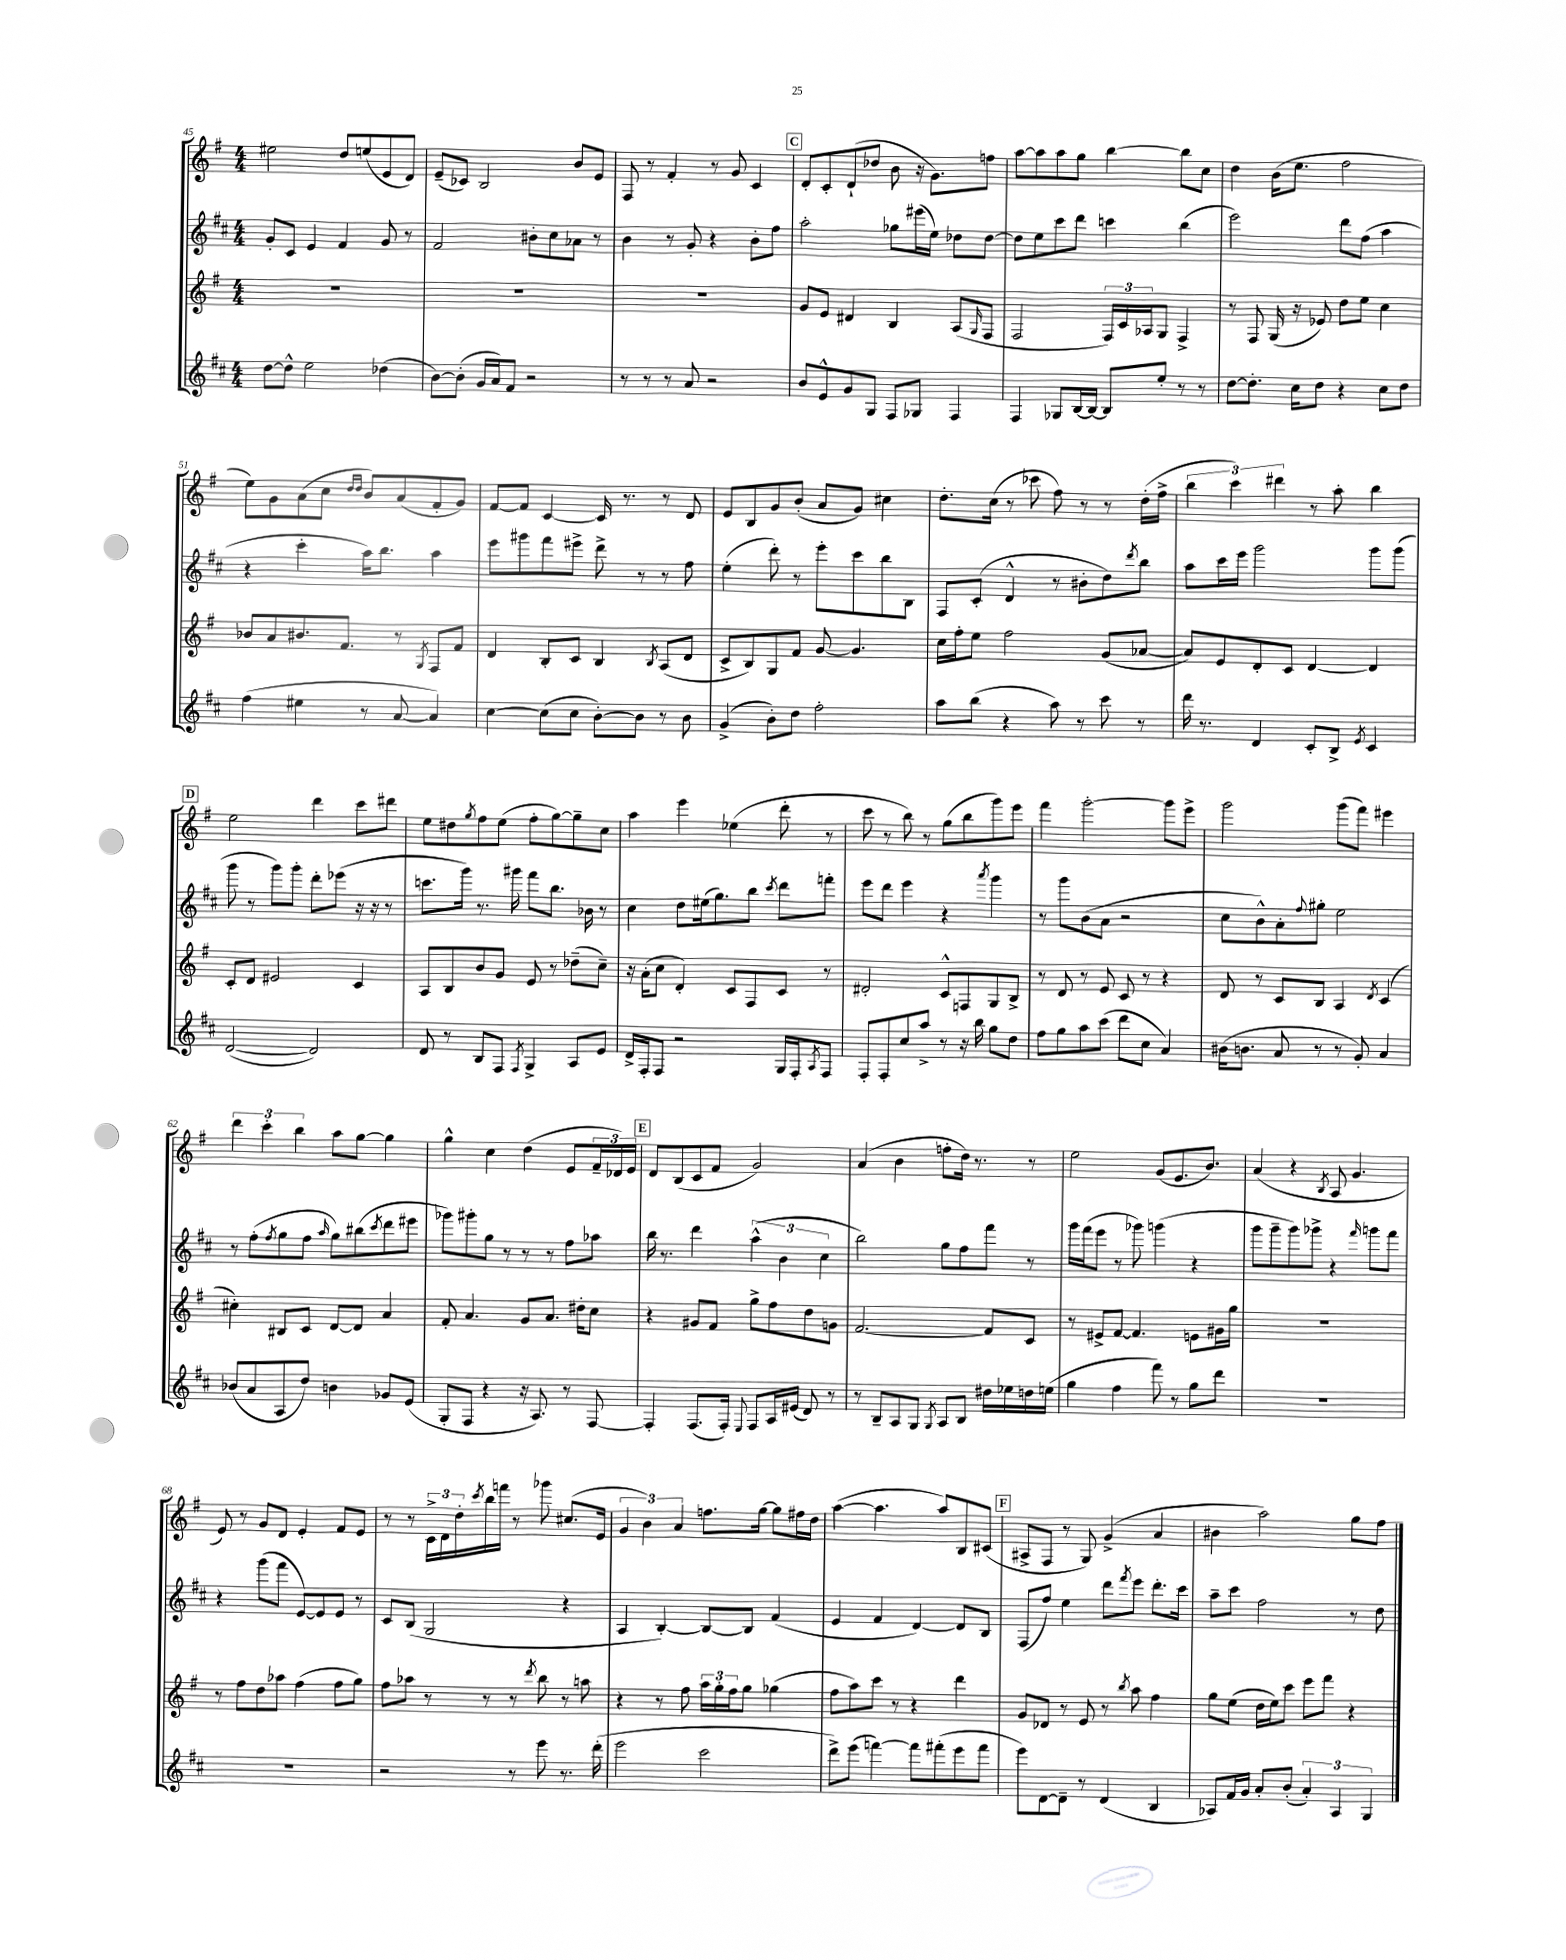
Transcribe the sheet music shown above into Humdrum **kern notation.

**kern	**kern	**kern	**kern
*staff4	*staff3	*staff2	*staff1
*clefG2	*clefG2	*clefG2	*clefG2
*k[f#c#]	*k[f#]	*k[f#c#]	*k[f#]
*M4/4	*M4/4	*M4/4	*M4/4
[8dd	1r	8g'	2ee#
8dd^^]	.	8c#	.
2ee	.	4e	.
.	.	4f#	8dd
.	.	.	(8ee
(4dd-	.	8g	8e
.	.	8r	8d)
=	=	=	=
[8b)	1r	2f#	(8e~
(8b']	.	.	8c-)
16g	.	.	2B
16a)	.	.	.
8f#	.	.	.
2r	.	8b#'	.
.	.	8cc#	.
.	.	8a-	8b
.	.	8r	8e
=	=	=	=
8r	1r	4b	8F#
8r	.	.	8r
8r	.	8r	4f#'
8a	.	8g'	.
2r	.	4r	8r
.	.	.	8g
.	.	8b'	4c
.	.	8ff#	.
=	=	=	=
8b	8g	2aa'	8d'
8e^^	8e	.	8c'
8g	4d#	.	(8d`
8G	.	.	8dd-
8F#	4B	8gg-	8b
8G-	.	(16eee#	16r
.	.	16ee)	8.g)
4F#	(8A	8dd-	.
.	16qqG	.	.
.	8F#	[8dd-	8ff
=	=	=	=
4F#	2F#	8dd-]	[8aa
.	.	8ee	8aa]
8G-	.	8ccc#	8aa
[16B	.	8ddd	8gg
16B_	.	.	.
8B]	24F#)	4ccc	[4bb
.	24c	.	.
.	24A-	.	.
8ee'	8G	.	.
8r	4F#^	(4bb	8bb]
8r	.	.	8cc
=	=	=	=
[8dd	8r	2eee)	4dd
8.dd']	8F#	.	.
.	(16G	.	(16b
16cc#	16r	.	8.ee
8dd	8e-)	.	.
4r	8dd	8ddd	2ff#
.	8ee	(8ff#	.
8cc#	4cc	4aa	.
8dd	.	.	.
=	=	=	=
(4ff#	8b-	4r	8ee)
.	8a	.	8g
4ee#	8.b#	4ccc#'	(8a
.	.	.	8cc
.	8.f#	.	.
.	.	.	16qqdd
.	.	.	16qqdd
8r	.	16aa)	8b)
.	.	8.bb	.
[8a	8r	.	(8a
.	8qG	.	.
4a])	8F#	4aa	8f#'
.	8f#	.	8g)
=	=	=	=
[4cc#	4d	8eee	[8f#
.	.	8ggg#	8f#]
(8cc#]	8B'	8fff#	[4c
8cc#	8c	8eee#^	.
[8b')	4B	8ddd^	16c]
.	.	.	8.r
8b]	.	8r	.
.	8qB	.	.
8r	(8A	8r	8r
8b	8d	8ff#	8d
=	=	=	=
(4g^	8c^	(4ee'	8e
.	8B)	.	8B
8b')	8G	8ddd')	8g
8dd	8f#	8r	(8b'
2ff#'	[8g	8eee'	8a
.	4.g]	8ccc#	8g)
.	.	8bb	4cc#
.	.	8B	.
=	=	=	=
8aa	16cc	8F#	8.dd'
.	16ff#'	.	.
(8bb	8ee	(8c#'	.
.	.	.	(16cc
4r	2ff#	4d^^	8r
.	.	.	8ccc-
8aa)	.	8r	8ff#)
8r	.	8b#'	8r
8ccc#	(8g	8dd)	8r
.	.	8qddd	.
8r	[8a-	8bb	(16dd'
.	.	.	16ff#^
=	=	=	=
16ddd	8a-])	8aa	6bb
8.r	.	.	.
.	8e	16ccc#	.
.	.	.	6ccc)
.	.	16eee	.
4d	8d'	2ggg	.
.	.	.	6ddd#
.	8c	.	.
8c#'	[4d	.	8r
8B^	.	.	8aa'
8qe	.	.	.
4c#	4d]	8ggg	4bb
.	.	(8ggg	.
=	=	=	=
([2d	8c'	8ggg	2ee
.	8d	8r	.
.	2e#	8ggg)	.
.	.	8ggg'	.
2d])	.	8ddd'	4ddd
.	.	(8eee-	.
.	4c	16r	8ccc
.	.	16r	.
.	.	8r	8ddd#
=	=	=	=
8d	8A	8.ccc	8ee
8r	8B	.	8dd#
.	.	16ggg)	.
.	.	.	8qgg
8B	8b	8.r	8ff#
8F#	8g	.	(8ee
.	.	16ggg#	.
8qF#	.	.	.
4G^	8e	8fff#	8ff#'
.	8r	8.bb	[8gg)
8A	(8dd-~	.	8gg~]
.	.	16b-	.
8e	8cc~)	8r	8cc
=	=	=	=
16d^	16r	4cc#	4aa
16F#'	(16a'	.	.
8F#	8cc	.	.
2r	4d')	8dd	4eee
.	.	(16ee#	.
.	.	8.gg)	.
.	8c	.	(4ee-
.	8F#	8bb	.
.	.	8qccc#	.
16G	8c	8ddd	8ddd'
16F#'	.	.	.
8qA	.	.	.
8F#	8r	8fff'	8r
=	=	=	=
8F#'	2d#'	8eee	8ccc
8F#'	.	8ddd	8r
8cc#	.	4eee	8bb)
8aa^	.	.	8r
8r	8c^^	4r	(8gg
16r	8F	.	8bb
16bb	.	.	.
.	.	8qaaa	.
8gg	8G	4ggg	8ggg)
8dd	8B^	.	8eee
=	=	=	=
8ff#	8r	8r	4fff#
8gg	8d	8ggg	.
8aa	8r	(8b	[2ggg'
(8ccc#	8e	8a	.
8ddd	8c	2r	.
8cc#	8r	.	.
4a)	4r	.	8ggg]
.	.	.	8eee^
=	=	=	=
(16b#	8d	8cc#	2ggg
8.b	.	.	.
.	8r	8b^^)	.
8a	8c	8a'	.
.	.	8qqff#	.
8r	8B	8gg#'	.
8r	4A	2ee	(8ggg
8g')	.	.	8fff#)
.	8qd	.	.
4a	(4c	.	4eee#
=	=	=	=
(8b-	4cc#')	8r	6ddd
8a	.	(8ff#'	.
.	.	.	6ccc'
.	.	8qff#	.
8A	8B#	8gg	.
.	.	.	6bb
8dd)	8c	8ff#	.
.	.	16qqaa	.
4b	[8d	8gg)	8aa
.	8d]	(8bb#	[8gg
.	.	8qccc#	.
8g-	4a	8ddd	4gg]
(8e	.	8eee#	.
=	=	=	=
8G'	8f#'	8ggg-)	4gg^^
8F#	4.a	8ggg#'	.
4r	.	8gg	4cc
.	.	8r	.
16r	8g	8r	(4dd
8.A)	.	.	.
.	8.a	8r	.
8r	.	8ff#	8e
.	16dd#'	.	.
[8F#	8cc	8aa-	24f#~
.	.	.	24d-)
.	.	.	24e
=	=	=	=
4F#']	4r	16bb	8d
.	.	8.r	.
.	.	.	(8B
(8.F#	8g#	4ddd	8c
.	8f#	.	8f#
16F#')	.	.	.
8qqE	.	.	.
8F#	8gg^	(6aa^^	2g)
16A	8ff#	.	.
.	.	6b	.
(16e#	.	.	.
8d)	8dd	.	.
.	.	6cc#	.
8r	8g	.	.
=	=	=	=
8r	[2.f#	2bb)	(4a
8B~	.	.	.
8A	.	.	4b
8G	.	.	.
8qG	.	.	.
8A	.	8gg	8ff'
8B	.	8ff#	16dd)
.	.	.	8.r
16dd#	8f#]	8fff#	.
16ee-	.	.	.
16dd	8c	8r	8r
(16ee	.	.	.
=	=	=	=
4gg	8r	16ggg	2ee
.	.	(16fff#	.
.	8e#^	8eee	.
4ff#	[8f#	8r	.
.	4.f#]	8ggg-)	.
8fff#)	.	(4ggg	(8g
8r	.	.	8.e
8gg	8e	4r	.
.	.	.	8.b)
8ddd	16g#	.	.
.	16gg	.	.
=	=	=	=
1r	1r	8ggg	(4a
.	.	8ggg~	.
.	.	8ggg)	4r
.	.	8ggg-^	.
.	.	.	8qB
.	.	4r	8A
.	.	.	4.g
.	.	16qqfff#	.
.	.	8ggg	.
.	.	8fff#	.
=	=	=	=
1r	8r	4r	8e)
.	8ff#	.	8r
.	8dd	(8ggg	8g
.	8aa-	8fff#	8d
.	(4ff#	[8e)	4e'
.	.	8e]	.
.	8ff#	8e	8f#
.	8gg)	8r	8e
=	=	=	=
2r	8ff#	8c#	8r
.	8aa-	(8B	8r
.	8r	2G	24c^
.	.	.	24d
.	.	.	24dd'
.	.	.	8qccc
.	8r	.	16bb
.	.	.	16fff
8r	8r	.	8r
.	8qddd	.	.
8eee	8bb	.	8ggg-
8.r	8r	4r	(8.cc#
.	8aa	.	.
(16ddd'	.	.	16e
=	=	=	=
2eee	4r	4A	6g
.	.	.	6b)
.	8r	[4B')	.
.	.	.	6a
.	8ff#	.	.
2ccc#	24aa	8B_	8.ff
.	24gg'	.	.
.	24ff#	.	.
.	8gg	8B]	.
.	.	.	[16gg
.	(4gg-	(4f#	8gg]
.	.	.	16ff#
.	.	.	16dd
=	=	=	=
8ddd^)	8ff#	4e	([4aa
(8eee	8aa)	.	.
[4fff)	8ccc	4f#	4.aa]
.	8r	.	.
8fff]	4r	[4d)	.
(8fff#'	.	.	8aa)
8eee	4ddd	8d]	8B
8fff#	.	8B	(8c#
=	=	=	=
8eee)	8g	(8F#	8A#^
[8d	8d-	8ff#)	8F#
8d~]	8r	4ee	8r
8r	8e	.	8G)
(4d	8r	8ddd	(4g^
.	8qbb	8qfff#	.
.	8aa	8eee	.
4B	4ff#	8.ddd'	4a
.	.	16ccc#	.
=	=	=	=
8A-)	8gg	8aa~	4b#
16f#	(8ee	8ccc#	.
16g	.	.	.
8a'	16dd	2ff#	2aa)
.	16ee)	.	.
(8b'	8ccc	.	.
6a')	8eee	.	.
.	8fff#	.	.
6A-	.	.	.
.	4r	8r	8gg
6G	.	.	.
.	.	8dd	8ff#
==	==	==	==
*-	*-	*-	*-
